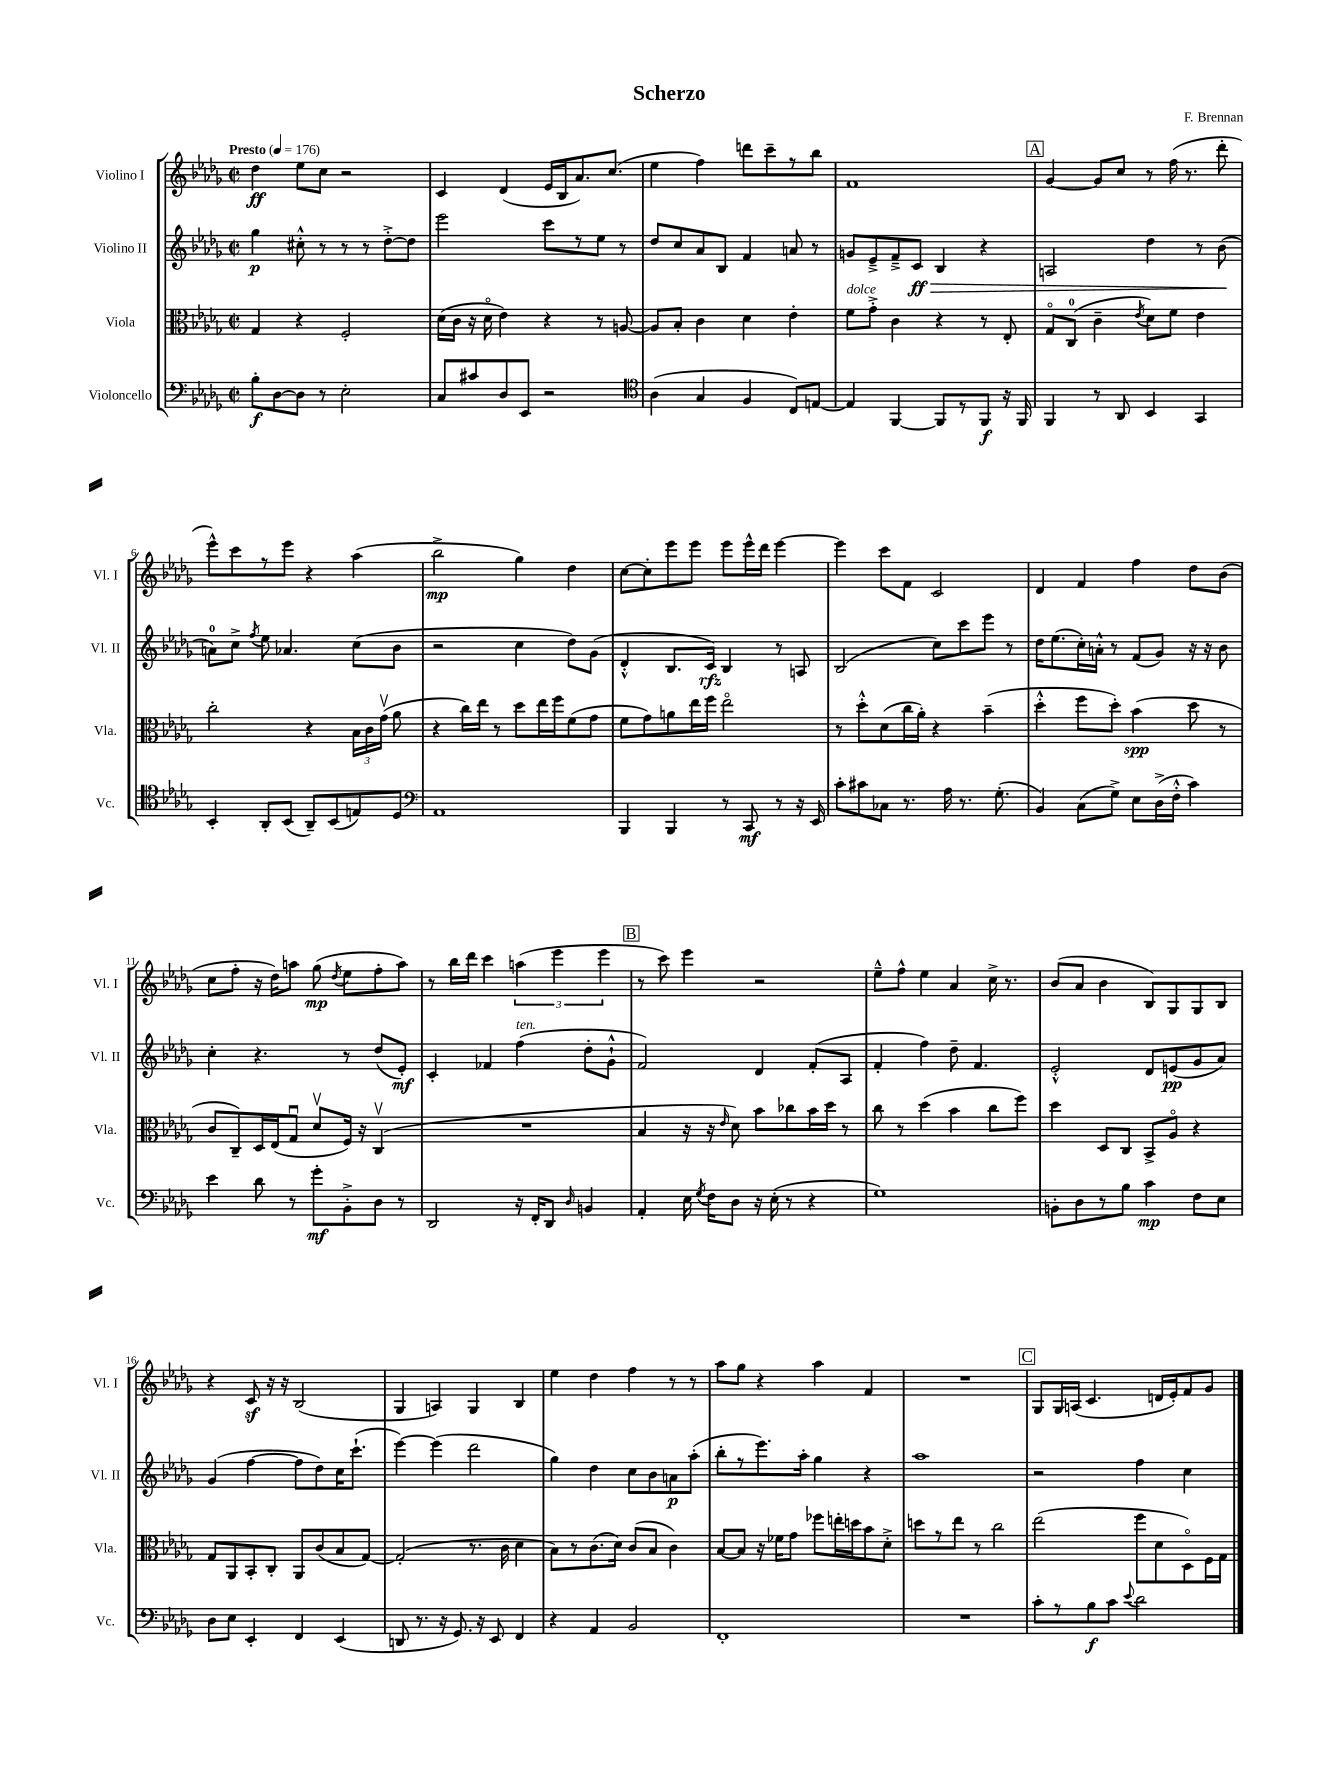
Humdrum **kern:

**kern	**kern	**kern	**kern
*staff4	*staff3	*staff2	*staff1
*clefF4	*clefC3	*clefG2	*clefG2
*k[b-e-a-d-g-]	*k[b-e-a-d-g-]	*k[b-e-a-d-g-]	*k[b-e-a-d-g-]
*M2/2	*M2/2	*M2/2	*M2/2
*met(c|)	*met(c|)	*met(c|)	*met(c|)
*MM176	*MM176	*MM176	*MM176
8B-'	4G-	4gg-	4dd-
[8D-	.	.	.
8D-]	4r	8cc#'^^	8ee-
8r	.	8r	8cc
2E-'	2F'	8r	2r
.	.	8r	.
.	.	[8dd-'^	.
.	.	8dd-]	.
=	=	=	=
8C	(16d-	2eee-	4c
.	16c	.	.
8c#	16r	.	.
.	16d-o	.	.
8D-	4e-)	.	(4d-
8EE-	.	.	.
2r	4r	8ccc	16e-
.	.	.	16B-
.	.	8r	8.a-)
.	8r	8ee-	.
.	.	.	(8.cc
.	[8A	8r	.
=	=	=	=
*clefC4	*	*	*
(4A-	8A]	8dd-	4ee-
.	8B-'	8cc	.
4G-	4c	8a-	4ff)
.	.	8B-	.
4F	4d-	4f	8ddd
.	.	.	8ccc~
8C)	4e-'	8a	8r
[8E	.	8r	8bb-
=	=	=	=
4E]	8f	8g	1f
.	8g-'^	8e-~^	.
[4FF	4c	8f~^	.
.	.	8c	.
8FF]	4r	4B-	.
8r	.	.	.
8FF	8r	4r	.
16r	8E-'	.	.
16FF	.	.	.
=	=	=	=
4FF	8G-o	2A	[4g-
.	(8C	.	.
8r	4c~	.	8g-]
8AA-	.	.	8cc
.	8qe-	.	.
4BB-	8d-)	4dd-	8r
.	8f	.	(16ff
.	.	.	8.r
4GG-	4e-	8r	.
.	.	(8b-	8ddd-'
=	=	=	=
4BB-'	2cc'	8a)	8eee-^^)
.	.	8cc^	8ccc
.	.	8qff	.
8AA-'	.	8ee-	8r
(8BB-	.	4.a-	8eee-
8AA-~)	4r	.	4r
(8BB-	.	.	.
8E)	24B-	(8cc	(4aa-
.	24c	.	.
.	(24g-v	.	.
8D-	8a-	8b-	.
=	=	=	=
*clefF4	*	*	*
1AA-	4r	2r	2bb-^
.	16cc)	.	.
.	16ee-	.	.
.	8r	.	.
.	8dd-	4cc	4gg-)
.	16ee-	.	.
.	16ff	.	.
.	(8f	8dd-)	4dd-
.	8g-	(8g-	.
=	=	=	=
4BBB-	8f	4d-'^^	[8cc
.	8g-)	.	8cc']
4BBB-	8a	8.B-	8eee-
.	16ee-	.	8eee-
.	16ff	16c)	.
8r	2ee-o	4B-	8eee-
8CC	.	.	16eee-^^
.	.	.	16ddd-
8r	.	8r	[4eee-
16r	.	8A	.
16EE-	.	.	.
=	=	=	=
8c'	8r	(2B-	4eee-]
8c#	8dd-'^^	.	.
8C-	(8d-	.	8ccc
8.r	16cc	.	8f
.	16a-')	.	.
.	4r	8cc)	2c
16A-	.	.	.
8.r	.	8ccc	.
.	(4b-~	8eee-	.
(8.G-'	.	.	.
.	.	8r	.
=	=	=	=
4BB-)	4dd-'^^	16dd-	4d-
.	.	(8.ee-	.
(8C	8ff	16cc')	4f
.	.	16a'^^	.
8G-^)	8dd-')	8r	.
8E-	(4b-	(8f	4ff
(16D-^	.	8g-)	.
16F'^^	.	.	.
4c)	8dd-	16r	8dd-
.	.	16r	.
.	8r	8b-	(8b-
=	=	=	=
4e-	8c	4cc'	8cc
.	8C~)	.	8ff'
8d-	16D-	4.r	16r
.	(16E-	.	16dd-)
8r	8G-u	.	8aa
8g-'	8d-v	.	(8gg-
.	.	.	8qdd-
8BB-'^	16F)	8r	8ee-
.	16r	.	.
8D-	(4Cv	(8dd-	8ff'
8r	.	8e-')	8aa)
=	=	=	=
2DD-	1r	4c'	8r
.	.	.	16bb-
.	.	.	16ddd-
.	.	4f-	4ccc
16r	.	(4ff	(6aa
16FF'	.	.	.
8DD-	.	.	.
.	.	.	6eee-
16qqD-	.	.	.
4BB	.	8dd-'	.
.	.	.	6eee-
.	.	8g-`^^	.
=	=	=	=
4AA-'	4B-	2f)	8r
.	.	.	8ccc)
16E-	16r	.	4eee-
8qG-	.	.	.
16F	16r	.	.
.	16qqe-	.	.
8D-	8d-)	.	.
16r	8b-	4d-	2r
(16E-'	.	.	.
8r	8cc-	.	.
4r	16b-	(8f'	.
.	16dd-	.	.
.	8r	8A-	.
=	=	=	=
1G-)	8cc	4f'	8ee-~^^
.	8r	.	8ff^^
.	(4dd-	4ff)	4ee-
.	4b-	8dd-~	4a-
.	.	4.f	.
.	8cc	.	16cc^
.	.	.	8.r
.	8ff)	.	.
=	=	=	=
8BB'	4dd-	2e-'^^	(8b-
8D-	.	.	8a-
8r	8D-	.	4b-
8B-	8C	.	.
4c	8BB-^	8d-	8B-)
.	8A-o	(8e	8G-
8F	4r	8g-	8G-
8E-	.	8a-)	8B-
=	=	=	=
8D-	8G-	(4g-	4r
8E-	8AA-	.	.
4EE-'	8BB-'	[4ff	8c
.	8C'	.	16r
.	.	.	16r
4FF	8AA-	8ff]	(2B-
.	(8c	8dd-)	.
(4EE-	8B-	16cc	.
.	.	(8.ccc`	.
.	[8G-)	.	.
=	=	=	=
8DD	(2G-']	[4eee-)	4G-
8.r	.	.	.
.	.	(4eee-]	4A)
16r	.	.	.
8.GG-)	.	.	.
.	8.r	2ddd-	4G-
16r	.	.	.
8EE-	.	.	.
.	16c	.	.
4FF	4d-	.	4B-
=	=	=	=
4r	8B-)	4gg-)	4ee-
.	8r	.	.
4AA-	(8.c	4dd-	4dd-
.	16d-)	.	.
2BB-	(8c	8cc	4ff
.	8B-	8b-	.
.	4c)	8a	8r
.	.	(8aa-'	8r
=	=	=	=
1FF'	[8B-	8bb-'	8aa-
.	8B-]	8r	8gg-
.	16r	8.eee-)	4r
.	16f-	.	.
.	8g-	.	.
.	.	16aa-'	.
.	8ff-	4gg-	4aa-
.	16ee'	.	.
.	16dd	.	.
.	8b-	4r	4f
.	8d-'^	.	.
=	=	=	=
1r	8dd	1aa-	1r
.	8r	.	.
.	8ee-	.	.
.	8r	.	.
.	2cc	.	.
=	=	=	=
8c'	(2ee-	2r	8G-
8r	.	.	16G-
.	.	.	(16A
8B-	.	.	4.c
8c	.	.	.
8qqe-	.	.	.
2d-	8ff	4ff	.
.	8d-	.	16d
.	.	.	16e-')
.	8D-o)	4cc	8f
.	16F	.	8g-
.	16G-	.	.
==	==	==	==
*-	*-	*-	*-
